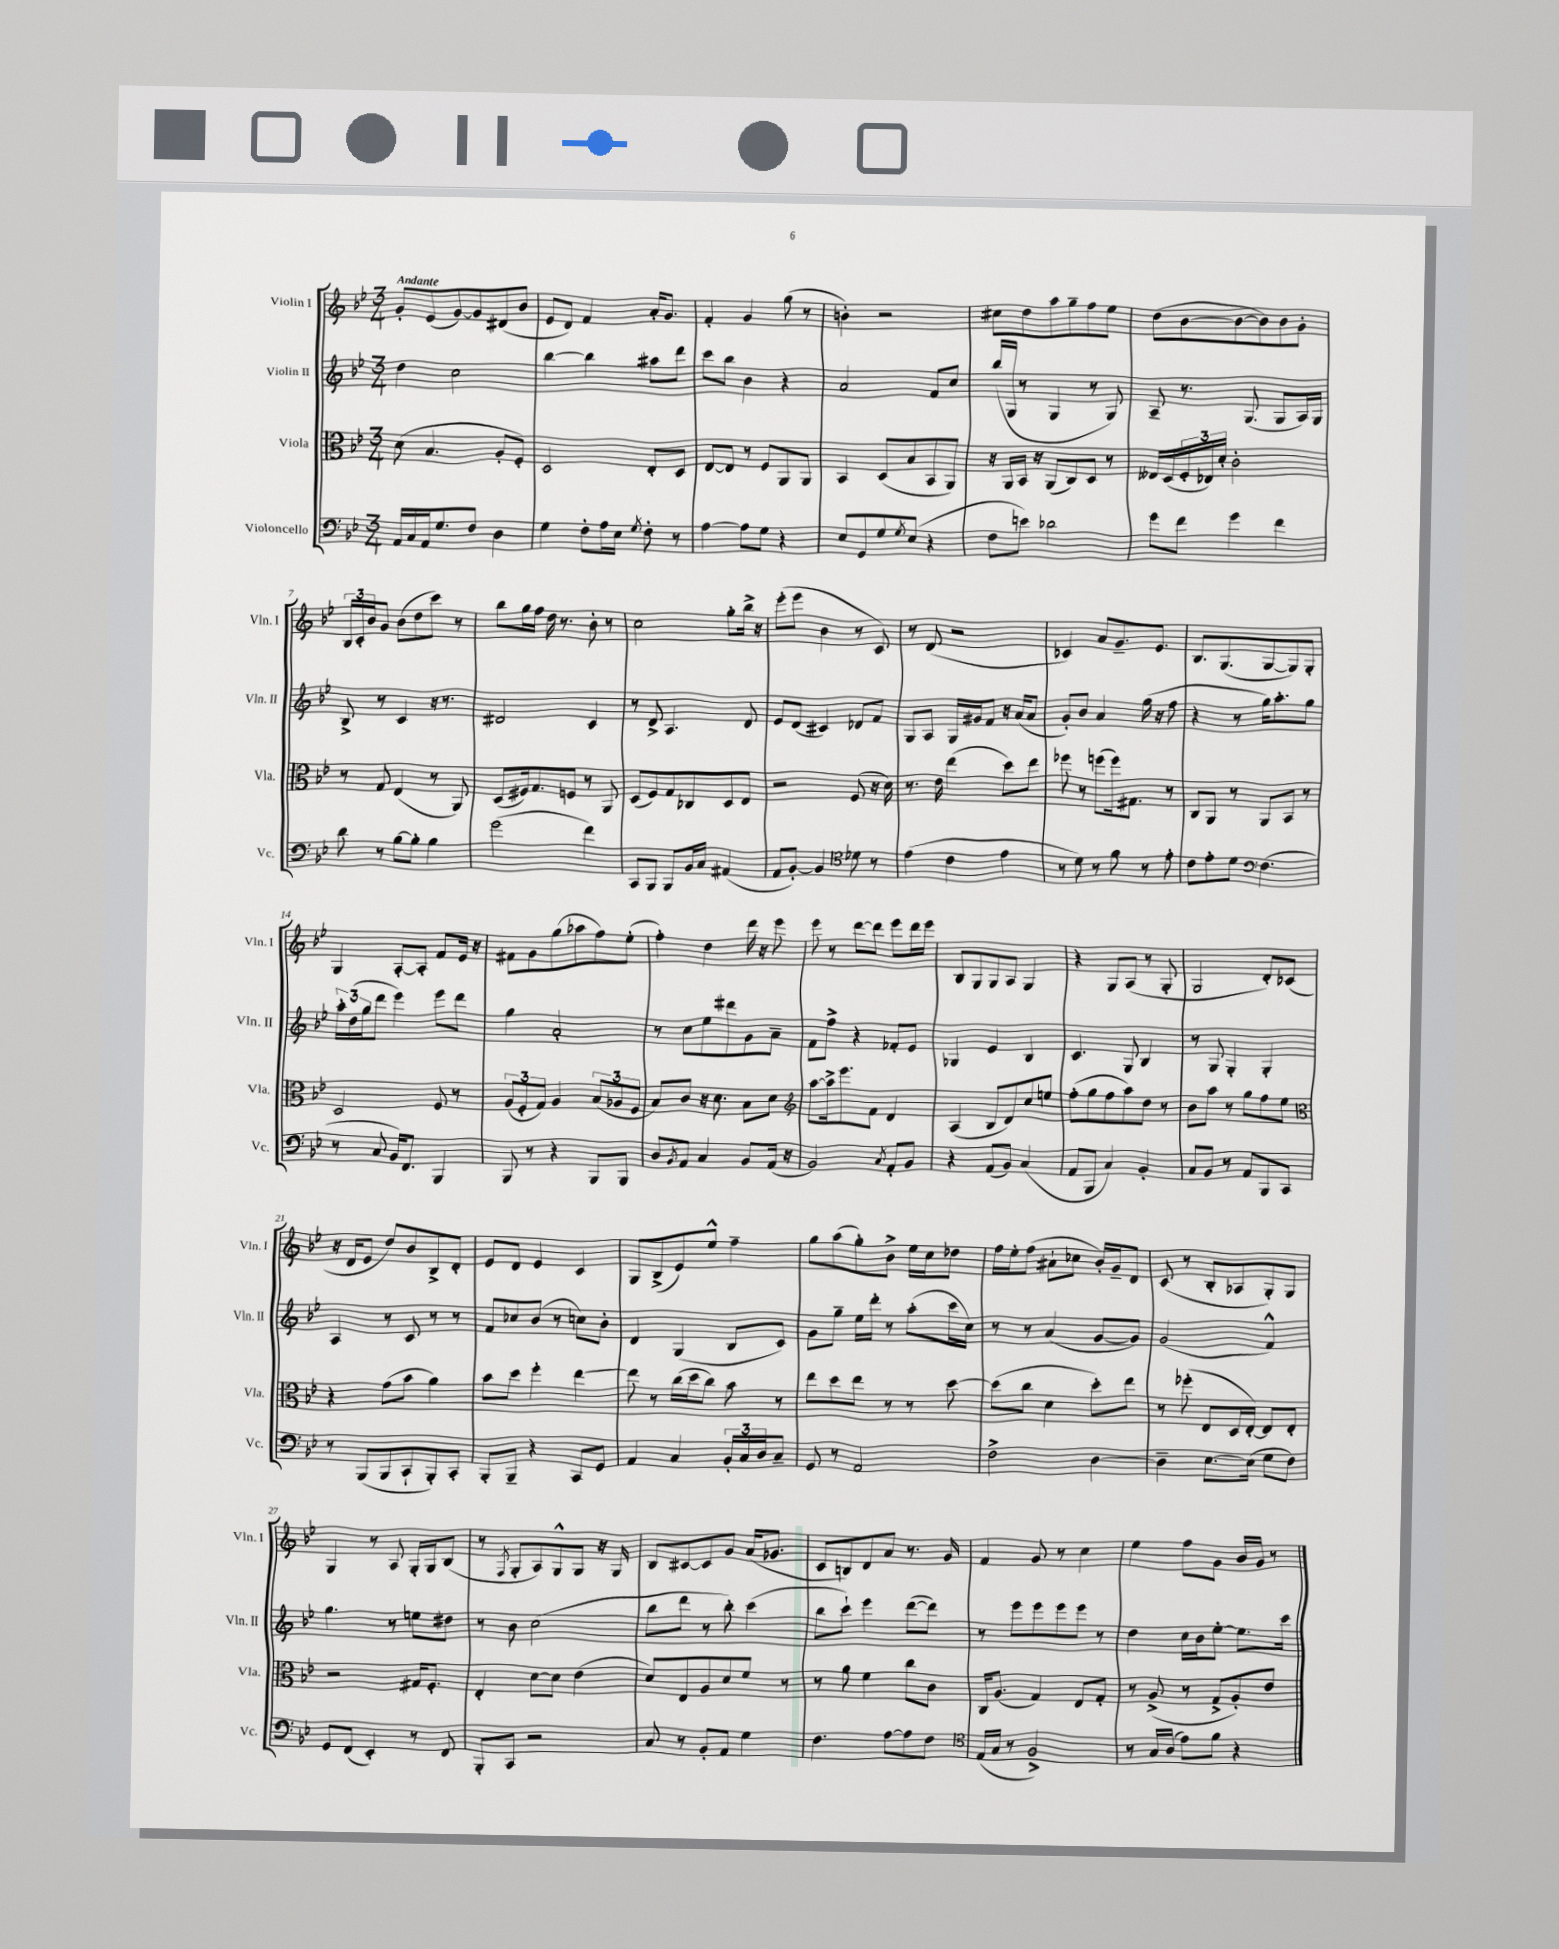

**kern	**kern	**kern	**kern
*part4	*part3	*part2	*part1
*staff4	*staff3	*staff2	*staff1
*I"Violoncello	*I"Viola	*I"Violin II	*I"Violin I
*I'Vc.	*I'Vla.	*I'Vln. II	*I'Vln. I
*clefF4	*clefC3	*clefG2	*clefG2
*k[b-e-]	*k[b-e-]	*k[b-e-]	*k[b-e-]
*M3/4	*M3/4	*M3/4	*M3/4
=1	=1	=1	=1
!	!	!	!LO:TX:a:B:t=Andante
16AA/LL	(8d\	4dd\	8g'/L
16C/	.	.	.
16AA/J	4.B-/	.	(8e-/
8.G/	.	.	.
.	.	2cc\	[8g/)
8F/J	.	.	8g/]
4D\	8A'/L	.	(8d#X/
.	8F'/J)	.	8b-/J
=2	=2	=2	=2
4G\	2D/	[4bb-\	8e-/L
.	.	.	8d/J)
8F'\L	.	4bb-\]	4f/
16A\L	.	.	.
16E-\JJ	.	.	.
8qG/	.	.	.
8F'\	8E-'/L	8aa#X\L	16a'/KL
.	.	.	8.g/J
8r	8D/J	8ddd\J	.
=3	=3	=3	=3
[4A\	[8E-/L	8ccc\L	4f'/
.	8E-/J]	8bb-\J	.
8A\L]	8r	4b-\	4g/
8G\J	8F/L	.	.
4r	8AA/	4r	(8gg\
.	8AA/J	.	8r
=4	=4	=4	=4
8E-/L	4BB-/	2a/	4bn'\)
8GG/	.	.	.
8G/	(8D/L	.	2r
8qG/	.	.	.
(8E-/J	8B-/	.	.
4r	8BB-/	8f/L	.
.	8AA/J)	8cc/J	.
=5	=5	=5	=5
8F\L	16r	(16bb-/LL	8cc#X\L
.	16AA/LL	16G/JJ	.
8en\J)	16BB-/JJ	8r	8dd\
.	16r	.	.
2d-X\	(8AA/L	4G/	8aa\
.	8C/)	.	8gg~\
.	8D/J	8r	8ff\
.	8r	8G/)	8ee-\J
=6	=6	=6	=6
8g\L	16E--X/LL	8A~/	(8dd\L
.	(16D/	.	.
8f\J	24F'/	8.r	[8b-\
.	24E-X/)	.	.
.	24d'/JJ	.	.
4g\	2c'\	.	8b-\_
.	.	(8.G/	.
.	.	.	8b-\])
4f\	.	8G/L	8b-\
.	.	16A/L)	8g'\J
.	.	16G/JJ	.
!!LO:LB:g=z
=7	=7	=7	=7
8d\	8r	8B-^/	24B-/LL
.	.	.	24c'/
.	.	.	24b-/J
8r	8G/	8r	8g/J
[8B-\L	(4E-/	4c/	(8b-\L
8B-'\J]	.	.	8dd\
4B-\	8r	16r	8ccc\J)
.	.	8.r	.
.	8AA/)	.	8r
=8	=8	=8	=8
(2g\	(8D/L	2d#X/	8bb-\L
.	16F#X/k)	.	16gg\L
.	8.G/	.	16ff\JJ
.	.	.	16dd\
.	.	.	8.r
.	8Fn/J	.	.
4f\)	8r	4c/	8b-'\
.	8AA/	.	8r
=9	=9	=9	=9
8CC/L	(8D/L	8r	2cc\
8BBB-/J	8F/)	8d^/	.
8BBB-/L	8G/	4.A/	.
16BB-/L	8C-X/	.	.
16C/JJ	.	.	.
(4AA#X/	8D/	.	8gg'\L
.	8E-/J	8d/	16bb-^\Jk
.	.	.	16r
=10	=10	=10	=10
8AA/L	2r	8e-/L	(8eee-'\L
[8BB-'/J)	.	(8d/J	8eee-\J
4BB-/]	.	4c#X/)	4b-\
*clefC4	*	*	*
8d-X\	(8F/	8d-X/L	8r
8r	16r	8f/J	8c/)
.	16d\)	.	.
=11	=11	=11	=11
(4e-\	8.r	8G/L	8r
.	.	8A/J	(8d/
.	16e-\	.	.
4c\	(4ee-\	16G/LL	2r
.	.	16g#X/J	.
.	.	8f/J	.
4e-\	8dd\L)	16r	.
.	.	(16a/KL	.
.	8ee-\J	8a/J	.
=12	=12	=12	=12
8r	8ff-X\	8g'/L)	4c-X/)
8d\)	8r	8b-/J	.
8r	(8ffn\L	4a/	8a/L
8f\	16ff\k)	.	8.g~/
.	8.G#X\J	.	.
8r	.	(16gg\	.
.	.	16r	8.e-/J
8e-'\	8r	8ff\	.
=13	=13	=13	=13
8c\L	8C/L	4r	8.B-/L
8e-'\	8AA/J	.	.
.	.	.	(8.G/
8d\J	8r	8r	.
*clefF4	*	*	*
(4.F\	8AA/L	16gg\KL)	[8G/
.	.	8.aa'\	.
.	8BB-/J	.	8G/])
.	8r	8gg\J	8G'/J
!!LO:LB:g=z
=14	=14	=14	=14
8r	2D/	24aa'\LL	4G/
.	.	(24dd\	.
.	.	24gg\J	.
8C/	.	8ddd\J	.
16BB-/KL)	.	4eee-\)	[8A'/L
8.FF/J	.	.	.
.	.	.	8A'/J]
4BBB-/	8F/	8eee-\L	8f/L
.	8r	8ddd\J	16e-/Jk
.	.	.	16r
=15	=15	=15	=15
8BBB-/	(12A/L	4gg\	8f#X\L
.	12F'/	.	.
8r	.	.	8g\
.	12G/J)	.	.
4r	4A/	2a'/	(8gg\
.	.	.	8aa-X\
8BBB-/L	(12B-/L	.	8ff\)
.	12A-X/	.	.
8BBB-/J	.	.	(8ee-'\J
.	12F/J	.	.
=16	=16	=16	=16
8D/L	8B-/L)	8r	4ff'\)
8qBB-/	.	.	.
8AA/J	8c/J	8cc\L	.
4C/	16r	8ee-\	4dd\
.	8.d\	.	.
.	.	8ddd#X\	.
8BB-/L	8B-\L	8g\	16ddd\
.	.	.	16r
(16AA/Jk	8d\J	8a~\J	8eee-\
16r	.	.	.
=17	=17	=17	=17
*	*clefG2	*	*
2BB-/)	[8aa\L	8f\L	8eee-\
.	16aa^\k]	8ff^\J	8r
.	8.eee-\	.	.
.	.	4r	[8ddd\L
.	8f\J	.	8ddd\J]
8qC/	.	.	.
8AA'/L	4d/	8f-X'/L	8eee-\L
8BB-/J	.	8e-/J	16ddd\L
.	.	.	16eee-\JJ
=18	=18	=18	=18
4r	(4A/	4G-X/	8B-/L
.	.	.	8G/
(8AA/L	8B-/L	4e-/	8G/
8BB-/J)	8d/)	.	8A/J
(4C/	8cc/	4B-/	4G/
.	8een/J	.	.
=19	=19	=19	=19
8AA/L	(8ff'\L	4.c/	4r
8BBB-/J	8gg\	.	.
4C/)	8ff\	.	8G/L
.	8aa\)	8G/	(8A/J
4BB-'/	8dd\J	4B-/	8r
.	8r	.	8G'/
=20	=20	=20	=20
8C/L	8b-\L	8r	2G/
8BB-/J	8aa\J	8G/	.
8r	8r	4G'/	.
8AA/L	8gg\L	.	.
8BBB-/	8ff\	4G'/	8d'/L)
8CC/J	8ee-\J	.	(8c-X/J
!!LO:LB:g=z
=21	=21	=21	=21
*	*clefC3	*	*
8r	4r	4A/	16r
.	.	.	16d/KL
(8BBB-/L	.	.	8e-/J
8BBB-/	(8g\L	8r	8dd/L)
8CC`/	8b-\J	8c/	8b-/
8BBB-'/)	4a\)	8r	8B-^/
8CC'/J	.	8r	8d'/J
=22	=22	=22	=22
8BBB-'/L	8b-\L	8f/L	8e-/L
8BBB-~/J	8dd\J	8cc-X/	8d/J
4r	4ff'\	(8b-/J	4e-/
.	.	8r	.
8CC/L	[4ee-\	8ccn\L)	4c/
8GG/J	.	8b-'\J	.
=23	=23	=23	=23
4AA/	8ee-\]	4d/	8G/L
.	8r	.	(8B-^/
4C/	(16cc\LL	(4G/	8e-/)
.	16dd\J	.	.
.	8cc\J)	.	8ee-^^/J
24BB-'/LL	8b-\	8B-/L	4ff~\
24C/	.	.	.
24D/J	.	.	.
8C~/J	8r	8c/J)	.
=24	=24	=24	=24
8GG/	8ee-\L	8g\L	8gg\L
8r	8dd\	8gg~\J	(8aa\
2AA/	8ee-\J	16ee-\LL	8gg'\)
.	.	16ddd'\JJ	.
.	8r	8r	8b-^\J
.	8r	(8aa'\L	16ee-\LL
.	.	.	16cc\J
.	[8dd\	16ccc\L	8dd-X\J
.	.	16cc\JJ)	.
=25	=25	=25	=25
2F^\	(8dd\L]	8r	16ff\LL
.	.	.	16ee-'\J
.	8cc\J	8r	(8ff\J
.	4d\	(4a/	8a#X`\L
.	.	.	8cc-X\J
[4D\	8dd'\L)	[8g/L	16b-'/LL)
.	.	.	16g~/J
.	8ee-\J	8g/J])	8d/J
=26	=26	=26	=26
4D~\]	8r	(2g/	(8c/
.	(8ff-X'\	.	8r
[8.E-\L	8E-/L	.	8B-'/L
.	16D/L	.	8A-X/
(16E-\Jk]	[16E-'/JJ)	.	.
8G\L	8E-/L]	4f^^/)	8G'/)
8F\J)	8E-'/J	.	8G/J
!!LO:LB:g=z
=27	=27	=27	=27
8GG/L	2r	4.gg\	4G/
(8FF/J	.	.	.
4EE-'/)	.	.	8r
.	.	8r	8A/
8r	16G#X/KL	8een\L	16G'/LL
.	8.F'/J	.	16G/J
8FF/	.	8dd#X\J	(8B-/J
=28	=28	=28	=28
8BBB-'/L	4E-'/	8r	8r
.	.	.	8qF/
8CC/J	.	8b-\	8G'/L
2r	[8d\L	(2cc\	8A/)
.	8d\J]	.	8G^^/
.	(4e-\	.	8G/J
.	.	.	16r
.	.	.	16G/
=29	=29	=29	=29
8C/	8d/L)	8bb-\L	8B-/L
8r	8E-/	8ddd\J	[8c#X/
8BB-'/L	8A/	8r	8c#/]
8AA/J	8d/	8bb-'\)	8g/J
4G\	8f/J	(4ccc\	(16a/KL
.	.	.	8.g-X/J
.	8r	.	.
=30	=30	=30	=30
4.F\	8r	8bb-\L	8c/L
.	8a\	8ccc`\J)	8Bn/)
.	4f\	4eee-\	8d/
[8A\L	.	.	8a/J
8A\]	8cc\L	([8ddd\L	8.r
8F\J	8c\J	8ddd\J])	.
.	.	.	16g/
=31	=31	=31	=31
*clefC4	*	*	*
(16E-/LL	16C/KL	8r	4f/
16G/JJ	(8.A/J	.	.
8r	.	8eee-\L	.
2F^/)	4G/)	8eee-\	8g/
.	.	8eee-\	8r
.	8E-/L	8eee-\J	4cc\
.	8G'/J	8r	.
=32	=32	=32	=32
8r	8r	4dd\	4ee-\
16G/LL	(8A^/	.	.
(16A/JJ	.	.	.
8e-\L)	8r	16cc\LL	8ff\L
.	.	16b-\J	.
8f\J	8G^/L	[8ee-'\J	8g\J
4r	8A'/)	8.ee-\L]	16b-/LL
.	.	.	16g/JJ
.	8e-/J	.	8r
.	.	16ccc\Jk	.
==	==	==	==
*-	*-	*-	*-
